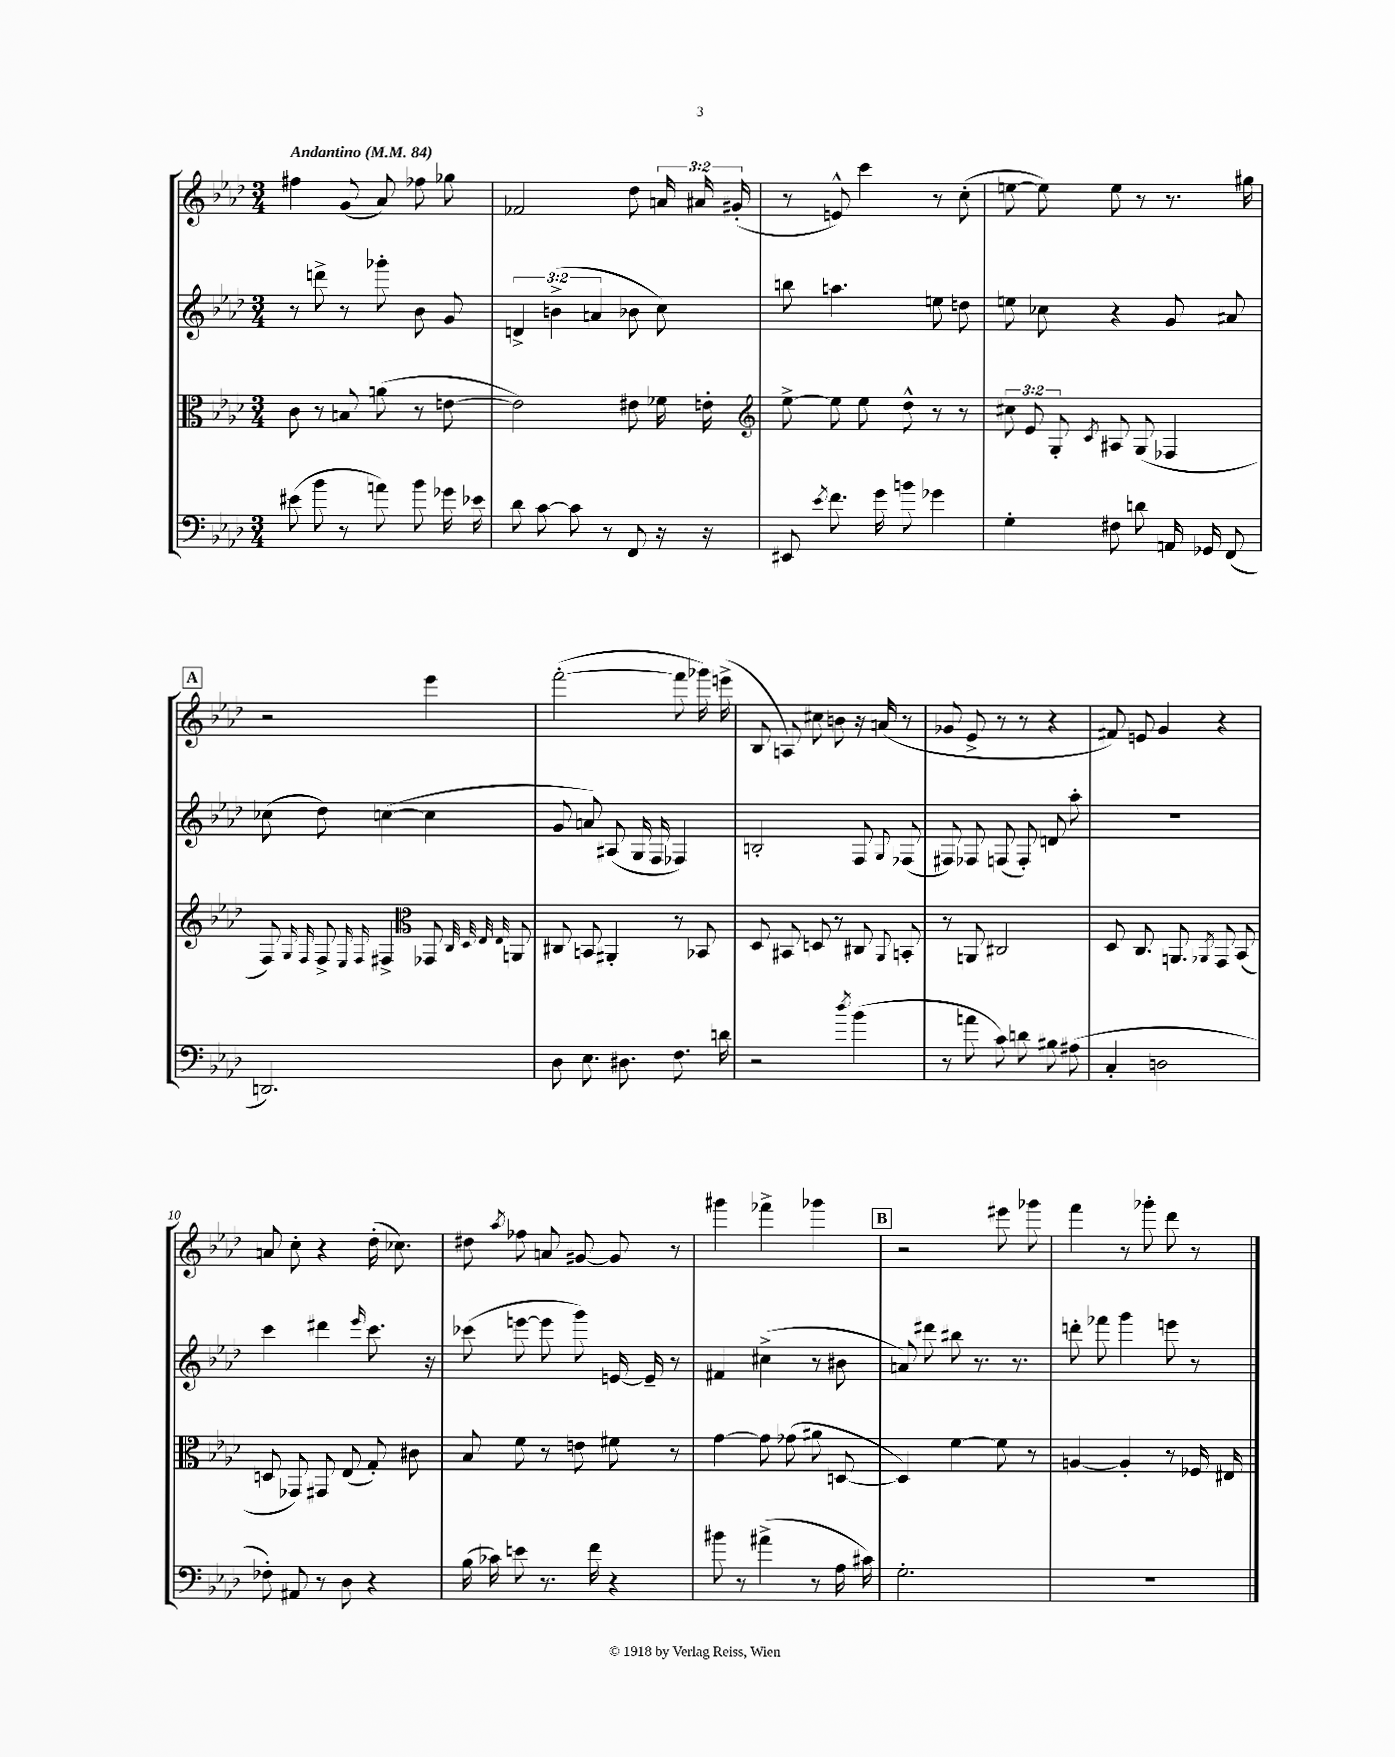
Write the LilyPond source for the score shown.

<<
\new StaffGroup <<
\new Staff = "s0" {
    \clef treble \key aes \major \numericTimeSignature \time 3/4 \override Staff.TupletNumber.text = #tuplet-number::calc-fraction-text \tempo "Andantino" 4 = 84
    \autoBeamOff fis''4 g'8( aes'8) fes''8 ges''8 |
    fes'2 des''8 \tuplet 3/2 { a'16 ais'16 gis'16-.( } |
    r8 e'8-^) c'''4 r8 c''8-.( |
    e''8~ e''8) e''8 r8 r8. gis''16 |
    \mark \markup { \box "A" } r2 ees'''4 |
    f'''2~-.( f'''8 ges'''16) e'''16->( |
    bes8 a8) cis''8 b'8 r16 a'16( r8 |
    ges'8 ees'8-> r8 r8 r4 |
    fis'8) e'8 g'4 r4 |
    a'8 c''8-. r4 des''16-.( ces''8.) |
    dis''8 \acciaccatura { aes''8 } fes''8 a'8 gis'8~ gis'8 r8 |
    gis'''4 fes'''4-> ges'''4 |
    \mark \markup { \box "B" } r2 eis'''8 ges'''8 |
    f'''4 r8 ges'''8-. des'''8 r8 \bar "|." |
}
\new Staff = "s1" {
    \clef treble \key aes \major \numericTimeSignature \time 3/4 \override Staff.TupletNumber.text = #tuplet-number::calc-fraction-text
    \autoBeamOff r8 d'''8-> r8 ges'''8-. bes'8 g'8 |
    \tuplet 3/2 { d'4-> b'4->( a'4 } bes'8 c''8) |
    b''8 a''4. e''8 d''8 |
    e''8 ces''8 r4 g'8 ais'8 |
    \mark \markup { \box "A" } ces''8( des''8) c''4~( c''4 |
    g'8 a'8) ais8( g16 f16 fes4) |
    b2-. f8 \appoggiatura { g8 } fes8( |
    fis8) fes8 f8( f8-.) d'8 aes''8-. |
    R2. |
    c'''4 dis'''4 \grace { ees'''16 } c'''8. r16 |
    ces'''8( e'''8~ e'''8 g'''8) e'16~ e'16-- r8 |
    fis'4 cis''4->( r8 bis'8 |
    \mark \markup { \box "B" } a'8) dis'''8 bis''8 r8. r8. |
    d'''8-. fes'''8 g'''4 e'''8 r8 \bar "|." |
}
\new Staff = "s2" {
    \clef alto \key aes \major \numericTimeSignature \time 3/4 \override Staff.TupletNumber.text = #tuplet-number::calc-fraction-text
    \autoBeamOff c'8 r8 b8 a'8( r8 e'8~ |
    e'2) eis'8 fes'16 e'16-. |
    \clef treble ees''8~-> ees''8 ees''8 des''8-^ r8 r8 |
    \tuplet 3/2 { cis''8 ees'8 g8-. } \acciaccatura { c'8 } ais8 g8( fes4 |
    \mark \markup { \box "A" } f8) \grace { g16 f16 } f8-> \grace { ees16 f16 } fis4-> \clef alto ges,8 \grace { c32 des32 ees32 ees32 } a,8 |
    cis8 b,8 ais,4-. r8 bes,8 |
    des8 bis,8 d8 r8 cis8 \appoggiatura { aes,8 } b,8-. |
    r8 a,8 cis2 |
    des8 c8. a,8. \acciaccatura { aes,8 } g,8 bes,8( |
    d8 ges,8) gis,8 ees8( g8-.) cis'8 |
    bes8 f'8 r8 e'8 fis'8 r8 |
    g'4~ g'8 ges'8( ais'8 d8~ |
    \mark \markup { \box "B" } d4) f'4~ f'8 r8 |
    a4~ a4-. r8 fes16 eis16 \bar "|." |
}
\new Staff = "s3" {
    \clef bass \key aes \major \numericTimeSignature \time 3/4
    \autoBeamOff eis'8( bes'8 r8 a'8) bes'8 ges'16 ees'16 |
    des'8 c'8~ c'8 r8 f,8 r16 r16 |
    eis,8 \acciaccatura { ees'8 } f'8. g'16 b'8 ges'4 |
    g4-. fis8 d'8 a,16 ges,16 f,8( |
    \mark \markup { \box "A" } d,2.) |
    des8 ees8. dis8. f8. d'16 |
    r2 \acciaccatura { des''8 } bes'4( |
    r8 a'8 c'8) d'8 bis8 ais8( |
    c4-. d2 |
    fes8-.) ais,8 r8 des8 r4 |
    bes16( ces'16) e'8 r8. f'16 r4 |
    bis'8 r8 ais'4->( r8 aes16 cis'16) |
    \mark \markup { \box "B" } g2.-. |
    R2. \bar "|." |
}
>>
>>
